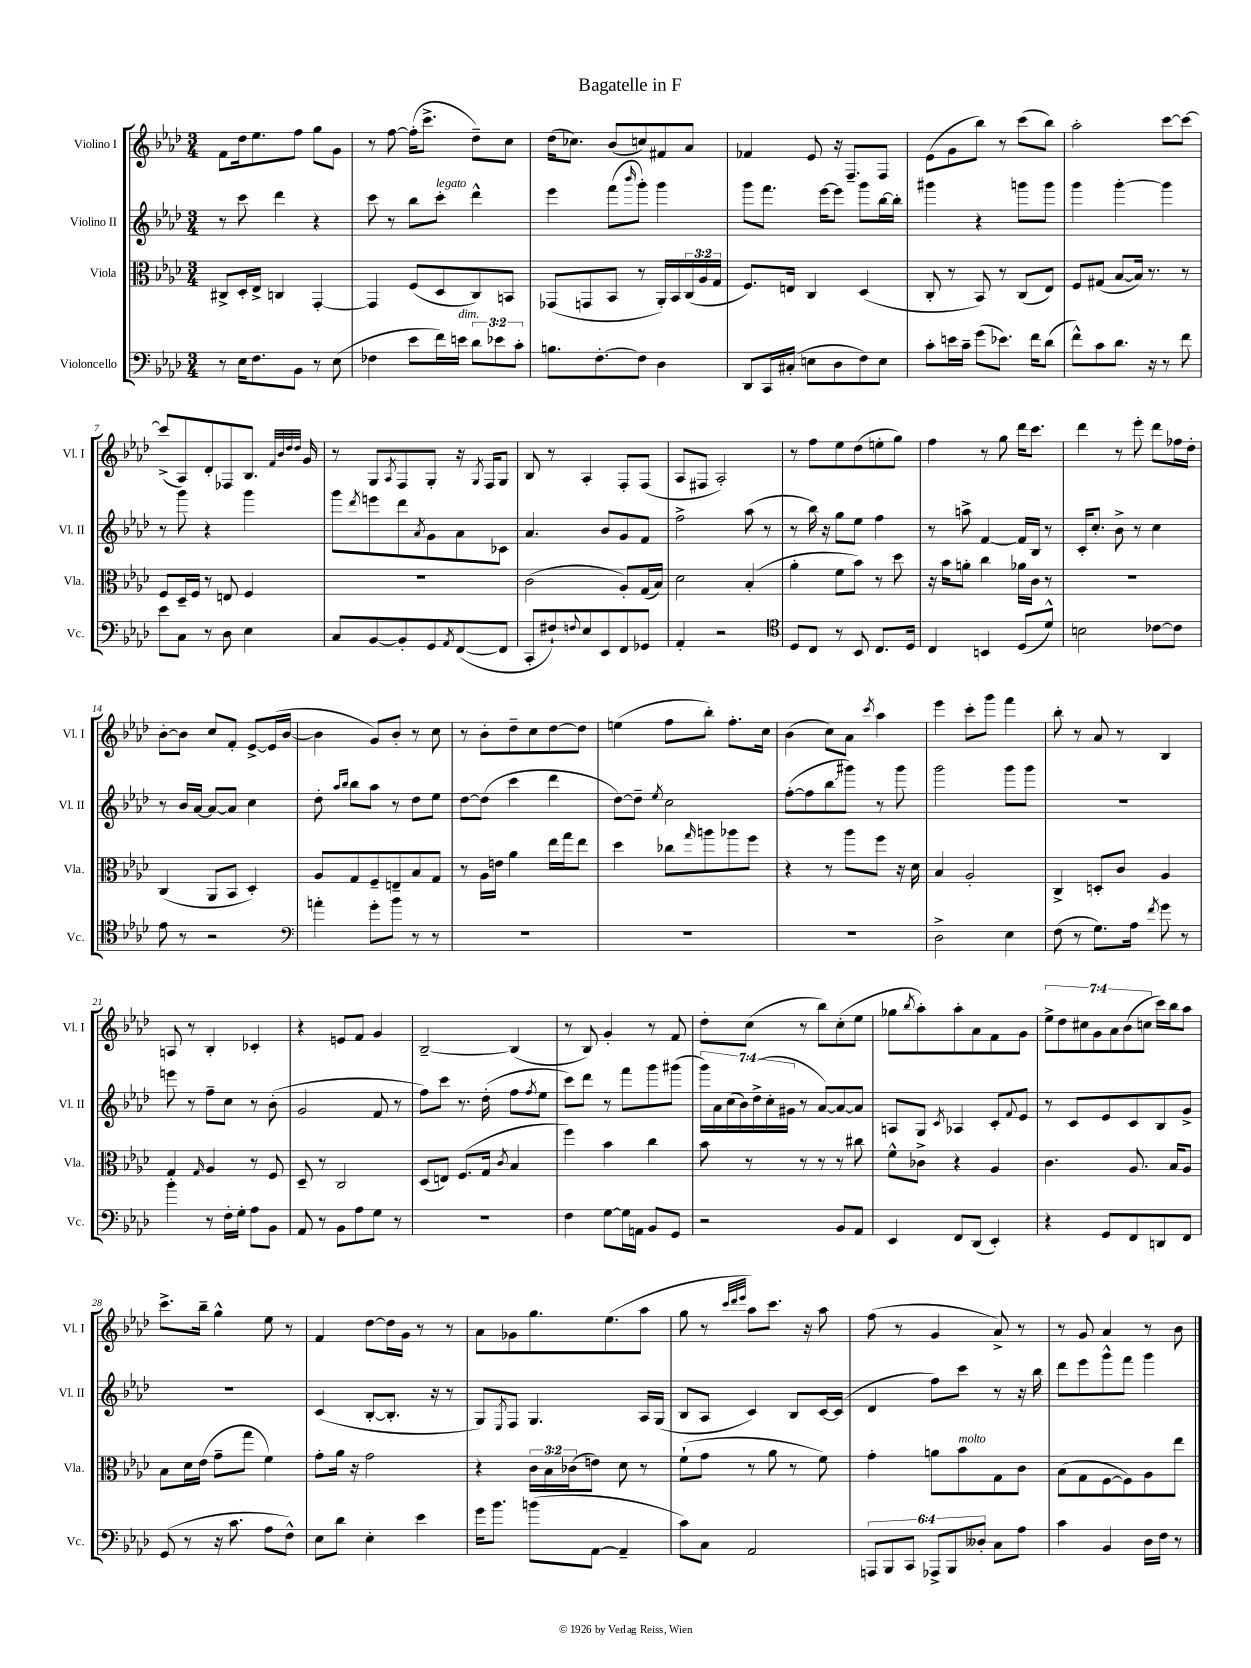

**kern	**kern	**kern	**kern
*staff4	*staff3	*staff2	*staff1
*clefF4	*clefC3	*clefG2	*clefG2
*k[b-e-a-d-]	*k[b-e-a-d-]	*k[b-e-a-d-]	*k[b-e-a-d-]
*M3/4	*M3/4	*M3/4	*M3/4
8r	8C#^	8r	8f
16E-	16D-'	8ccc	16dd-
8.F	16E-^	.	8.ee-
.	4C	4ddd-	.
8BB-	.	.	8ff
8r	[4GG'	4r	8gg
(8E-	.	.	8g
=	=	=	=
4F-	4GG]	8ccc	8r
.	.	8r	[8ff
8e-	(8F	8bb-	(16ff']
.	.	.	8.ccc^
16f)	8D-	8ccc'	.
16e	.	.	.
12d-	8C)	4ddd-^^	8dd-~)
12e-	.	.	.
.	8BB	.	8cc
12c'	.	.	.
=	=	=	=
8.B	(8GG-	4eee-	(16dd-
.	.	.	8.cc-)
.	8GG	.	.
[8.F'	.	.	.
.	8BB-	(8fff	(8b-
.	.	16qqbbb-	.
8F]	8r	8ggg')	8cc)
4D-	16AA-')	4ggg	8f#
.	16BB-	.	.
.	(24C	.	8a-
.	24A-	.	.
.	24G	.	.
=	=	=	=
8DD-	8.F)	8ggg	4f-
16CC	.	8.fff	.
(16C#'	16E	.	.
8E	4C	.	8e-
.	.	[16eee-	.
8D-	.	8eee-]	16r
.	.	.	8.F~
8F)	(4D-	8ggg	.
8E	.	[16bb-	8F
.	.	16bb-']	.
=	=	=	=
8c'	8C'	4ggg#	(8e-
16e	8r	.	8g
16c~	.	.	.
(8g	8BB-)	4r	8bb-)
8.e-)	8r	.	8r
.	(8C	8ggg	(8ccc
16f	.	.	.
(8d-	8E-)	8ggg	8bb-)
=	=	=	=
8f^^)	8F	4ggg	2aa-'
8c	(8G#	.	.
8.d-	[8B-	[4ggg'	.
.	16B-])	.	.
16r	8.r	.	.
8r	.	4ggg]	[8ccc
8f	8r	.	8ccc_
=	=	=	=
8e-	8F	8r	(8ccc^]
8C	16D-~	8ggg	8A-)
.	16F	.	.
8r	8r	4r	8d-'
8D-	8E	.	8F-
4E-	4F	4ggg	8.B-
.	.	.	32qqf
.	.	.	32qqb-
.	.	.	32qqdd-
.	.	.	32qqdd-
.	.	.	16g
=	=	=	=
8C	2.r	8ggg	8r
.	.	8qddd-	.
[8BB-	.	8eee	8G
.	.	.	8qA-
8BB-']	.	8ddd-	8F
.	.	8qa-	.
8GG	.	8g	8G'
8qAA-	.	.	.
([8FF	.	8a-	16r
.	.	.	8qG
.	.	.	16F
8FF]	.	8c-	8G
=	=	=	=
8CC'	(2c	4.a-	8B-
8F#`)	.	.	8r
8qqF	.	.	.
8E-	.	.	4A-'
8EE-	.	8b-	.
8FF	8A-')	8g	8F'
8GG-	(16G	8f	(8F
.	16B-)	.	.
=	=	=	=
4AA-'	2d-	2ff^	8A-
.	.	.	8F#
2r	.	.	2A-')
.	(4B-'	(8aa-	.
.	.	8r	.
=	=	=	=
*clefC4	*	*	*
8D-	4a-'	8r	8r
8C	.	16bb-)	8ff
.	.	16r	.
8r	8f	8gg	8ee-
8BB-	8b-)	8ee-	(8dd-
8.C	8r	4ff	8ee'
.	8dd-	.	8gg)
16D-	.	.	.
=	=	=	=
4C	16r	8r	4ff
.	16b-	.	.
.	8a'	8aa^	.
4BB	4cc	[4f	8r
.	.	.	8gg
(8D-	16a-	16f]	16ddd-
.	16c	16B-	8.ccc
8d-^^)	8r	8r	.
=	=	=	=
2B	2.r	16c'	4ddd-
.	.	8.cc'	.
.	.	8b-^	8r
.	.	8r	8eee-'
[8c-	.	4cc	8ddd-
8c-]	.	.	16ff-
.	.	.	16dd-'
=	=	=	=
8e-	(4C	8r	[8b-'
8r	.	16b-	8b-]
.	.	[16a-	.
2r	8AA-	8a-_	8cc
.	8BB-	8a-]	8f'
.	4D-')	4cc	[8e-^
.	.	.	(16e-]
.	.	.	[16b-
=	=	=	=
*clefF4	*	*	*
4a'	8A-	8dd-'	4b-]
.	.	16qqaa-	.
.	.	16qqbb-	.
.	8G	8bb-	.
8g'	8F~	8aa-	8g)
8b-	8E~	8r	8b-'
8r	8B-	8dd-	8r
8r	8G	8ee-	8cc
=	=	=	=
2.r	8r	[8dd-	8r
.	16A-	(8dd-]	8b-'
.	16e	.	.
.	4a-	4ccc	8dd-~
.	.	.	8cc
.	16ee-	4ddd-	[8dd-
.	16gg	.	.
.	8ee-	.	8dd-]
=	=	=	=
2.r	4dd-	[8dd-)	(4ee
.	.	8dd-~]	.
.	.	8qee-	.
.	8cc-	2cc	8ff
.	16qqgg	.	.
.	8aa	.	8bb-')
.	8aa-	.	8.ff'
.	8ff	.	.
.	.	.	16cc
=	=	=	=
2.r	4r	([8ff'	(4b-
.	.	8ff]	.
.	8r	8bb-	8cc)
.	8aa-	8ggg#)	8a-
.	.	.	8qccc
.	8ff	8r	4aa-
.	16r	8ggg#	.
.	16d-	.	.
=	=	=	=
2D-^	4B-	2ggg	4eee-
.	2A-'	.	8ccc'
.	.	.	8ggg
4E-	.	8ggg	4fff
.	.	8ggg	.
=	=	=	=
(8F	4C^	2.r	8bb-'
8r	.	.	8r
8.G)	8D'	.	8a-
.	8c	.	8r
16A-	.	.	.
8qf	.	.	.
8g	4A-	.	4B-
8r	.	.	.
=	=	=	=
4b-'	4G	8eee	8A
.	.	8r	8r
.	16qqG	.	.
8r	4A-	8ff~	4B-'
16F'	.	8cc	.
16G'	.	.	.
8A-	8r	8r	4c-'
8BB-	8F	(8b-'	.
=	=	=	=
8AA-	8D-~	2g	4r
8r	8r	.	.
8BB-	2C	.	8e
8A-	.	.	8f
8G	.	8f	4g
8r	.	8r	.
=	=	=	=
2.r	(8D-	8ff)	[2B-~
.	8E)	8ccc	.
.	(8.F	8.r	.
.	16G	(16dd-'	.
.	8qc	.	.
.	4B-	8ff	(4B-]
.	.	8qff	.
.	.	8ee-	.
=	=	=	=
4F	4ff)	8ccc)	8r
.	.	8ddd-	8B-)
[8G	4b-	8r	4g'
16G]	.	8fff	.
16AA	.	.	.
8BB-	4cc	8ggg	8r
8GG	.	(8ggg#	8f
=	=	=	=
2r	8b-	28ggg)	8dd-'
.	.	28a-	.
.	.	(28cc	.
.	.	28b-)	.
.	8r	.	(8cc
.	.	(28dd-^	.
.	.	28cc'	.
.	.	28g#	.
.	8r	8r	8r
.	8r	[8a-)	8bb-)
8BB-	8r	8a-_	(8cc'
8AA-	8cc#	8a-]	8ee-
=	=	=	=
4EE-	8f^^	8A	8gg-
.	.	.	8qbb-
.	8c-^	8G	8aa-')
.	.	8qc	.
8FF	4r	4A-	8aa-'
(8DD-	.	.	8a-
4EE-')	4A-	8c'	8f
.	.	8qqf	.
.	.	8e-	8g
=	=	=	=
4r	4.c	8r	14ee-^
.	.	.	14dd-
.	.	8c	.
.	.	.	14cc#
.	.	.	14g
8GG	.	8e-	.
.	.	.	14a-
.	.	.	(14b-
8FF	8.A-	8c	.
.	.	.	14cc
8DD	.	8B-	16ccc)
.	16B-	.	16bb-
8FF	8A-	8g^	8aa-
=	=	=	=
(8GG	8B-	2.r	8.ccc^
8r	16d-	.	.
.	(16e-	.	16bb-~
16r	8g~	.	4gg^^
8.c	.	.	.
.	8gg	.	.
8A-	4f)	.	8ee-
8F^^)	.	.	8r
=	=	=	=
8E-	8g'	(4c	4f
8d-	16a-	.	.
.	16r	.	.
4E-'	2g	[8B-'	[8dd-
.	.	8.B-']	16dd-]
.	.	.	16g
4e-	.	.	8r
.	.	16r	.
.	.	8r	8r
=	=	=	=
16g	4r	8G)	8a-
8.b-	.	.	.
.	.	8qE-	.
.	.	8F	8g-
(8b	24c	4.G	8.gg
.	24B-	.	.
.	(24c-	.	.
[8AA-	8e)	.	.
.	.	.	(8.ee-
4AA-~]	8d-	.	.
.	8r	16A-	8aa-
.	.	(16G	.
=	=	=	=
8c)	(8f`	8B-	8gg
8C	8g	8A-	8r
.	.	.	32qqccc
.	.	.	32qqddd-
.	.	.	32qqeee-
2AA-	8r	4c)	8aa-)
.	8a-	.	8.ccc
.	8r	8B-	.
.	.	.	16r
.	8f)	[16c	8aa-
.	.	(16c]	.
=	=	=	=
12AAA	4g'	4d-	(8ff
12BBB-	.	.	.
.	.	.	8r
12CC	.	.	.
12AAA-^	8a	8ff)	4g
12BBB-	.	.	.
.	8b-	8ccc	.
12D--'	.	.	.
8C	8G	8r	8a-^)
8A-	8c	16r	8r
.	.	16bb-	.
=	=	=	=
4c	(8B-	8ddd-	8r
.	8G	8eee-	8g
4BB-	[8F	8ggg^^	4a-
.	8F])	8fff	.
16D-	8A-	4ggg	8r
16F	.	.	.
8r	8ee-	.	8b-
==	==	==	==
*-	*-	*-	*-
